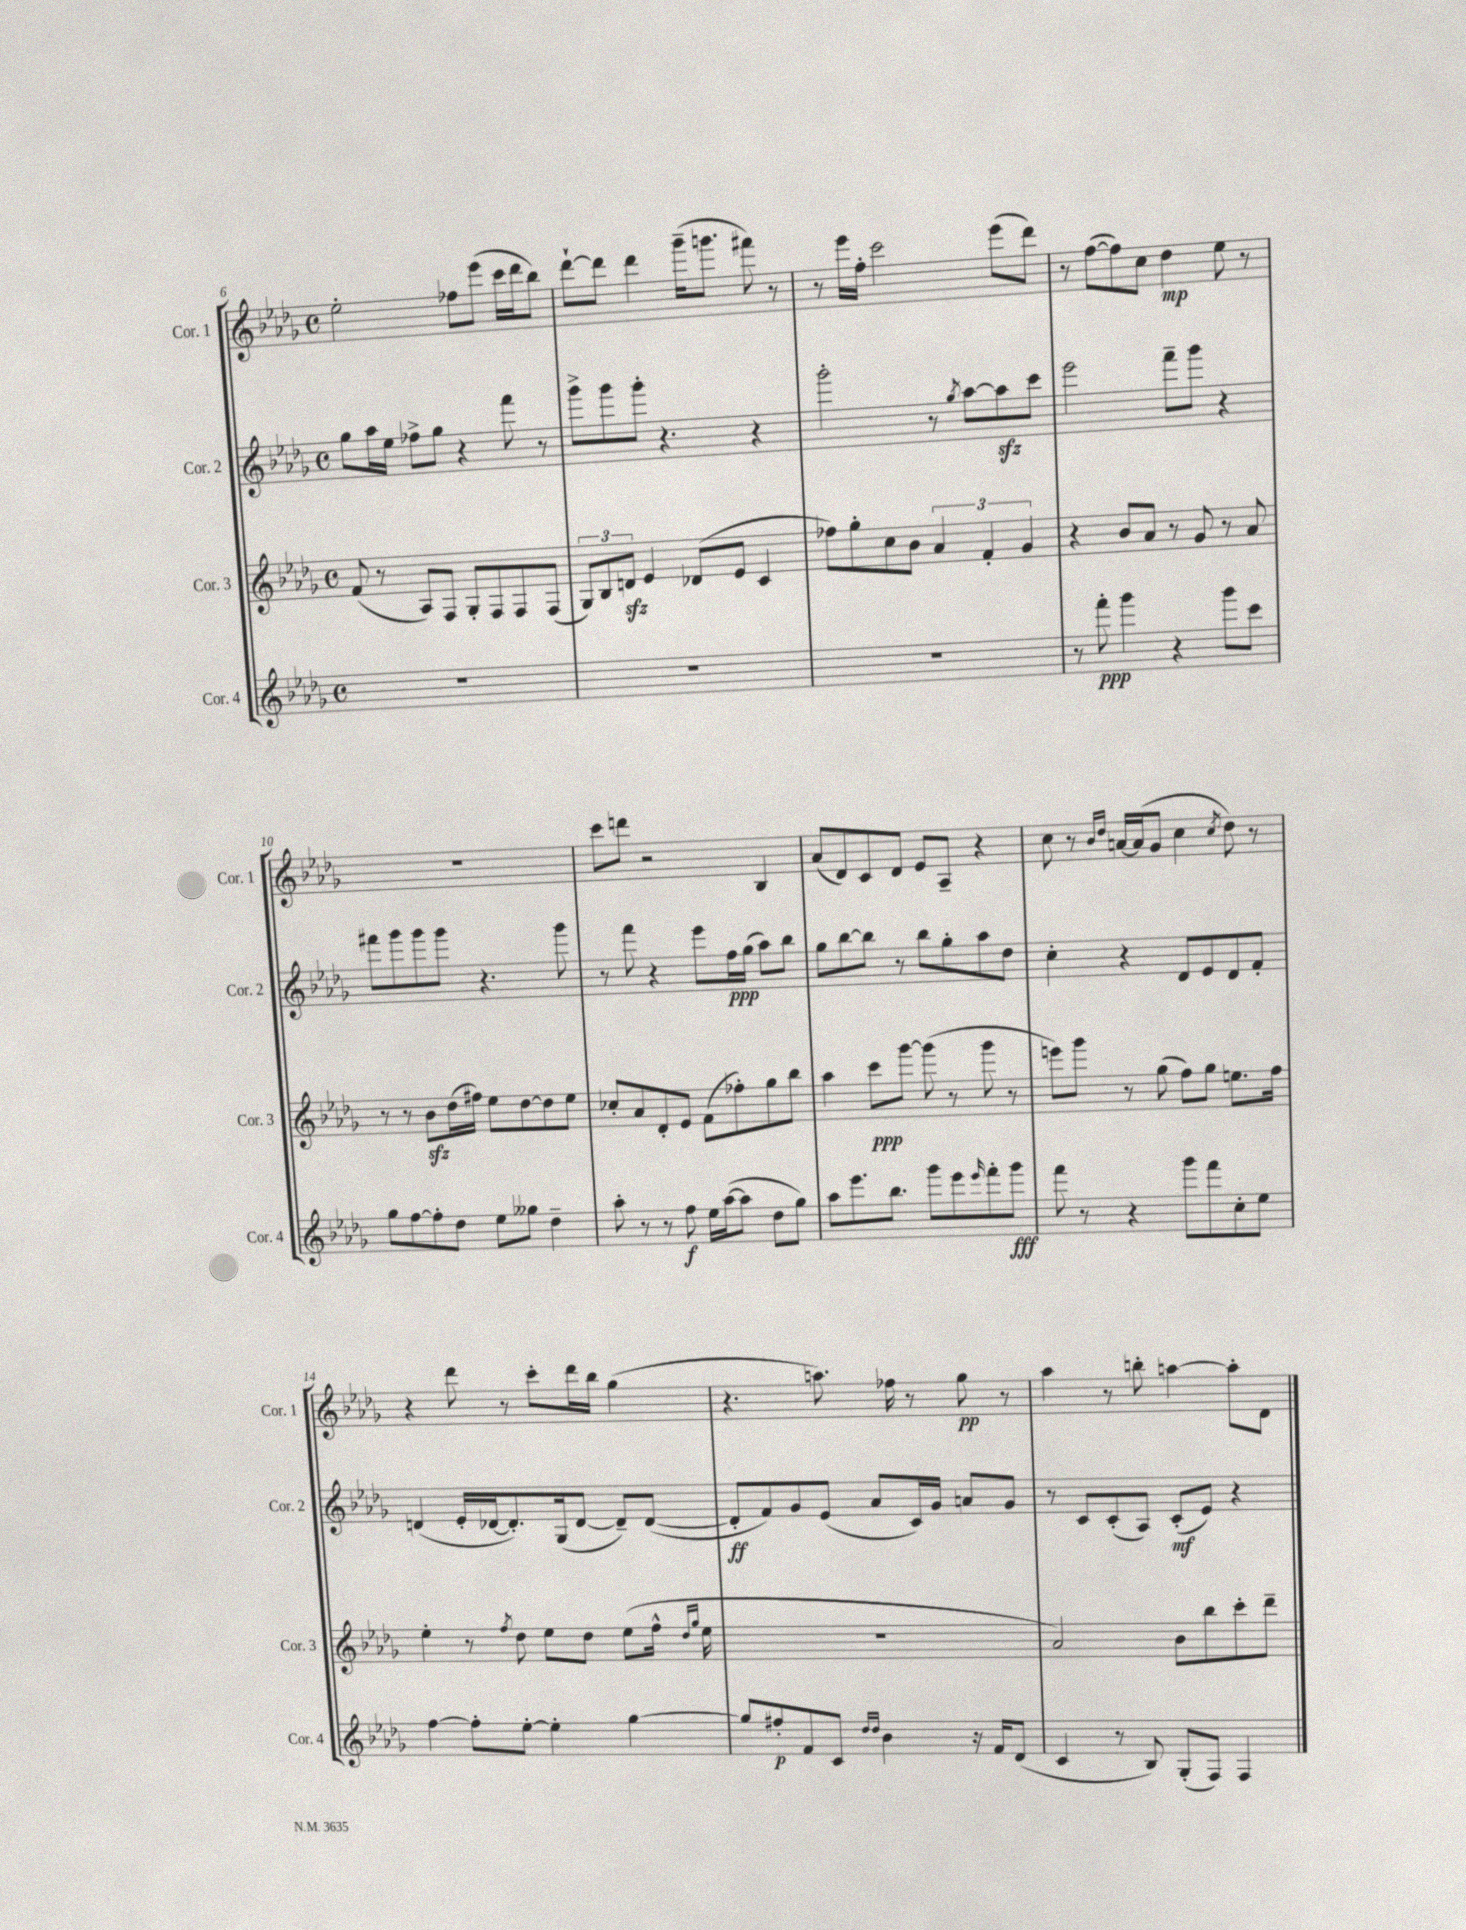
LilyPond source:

<<
\new StaffGroup <<
\new Staff = "s0" \with { instrumentName = "Cor. 1" shortInstrumentName = "Cor. 1" } {
    \clef treble \key des \major \defaultTimeSignature \time 4/4
    ees''2-. fes''8 ees'''8( c'''16 des'''16 bes''8) |
    des'''8~-! des'''8 des'''4 ges'''16--( g'''8. fis'''8) r8 |
    r8 ees'''16 f''16-. c'''2 ees'''8( des'''8) |
    r8 f''8~( f''8) c''8 des''4\mp ees''8 r8 |
    R1 |
    c'''8 d'''8 r2 bes4 |
    aes'8( des'8) c'8 des'8 ees'8 aes8-- r4 |
    c''8 r8 \grace { bes'16 des''16 } a'16~ a'16( ges'8 c''4 \acciaccatura { c''8 } des''8) r8 |
    r4 des'''8 r8 c'''8-. des'''16 bes''16 ges''4( |
    r4. a''8.) fes''16 r8 ges''8\pp r8 |
    aes''4 r8 b''8-. a''4~ a''8-. des'8 \bar "|." |
}
\new Staff = "s1" \with { instrumentName = "Cor. 2" shortInstrumentName = "Cor. 2" } {
    \clef treble \key des \major \defaultTimeSignature \time 4/4
    ges''8 aes''16 ees''16 fes''8-> ges''8 r4 f'''8 r8 |
    ges'''8-> ges'''8 ges'''8-. r4. r4 |
    ges'''2-. r8 \acciaccatura { ges''8 } aes''8~ aes''8\sfz c'''8 |
    ees'''2 f'''8-- ges'''8 r4 |
    fis'''8 ges'''8 ges'''8 ges'''8 r4. ges'''8 |
    r8 f'''8 r4 ees'''8 f''16\ppp ges''16( aes''8) bes''8 |
    ges''8 bes''8~ bes''8 r8 bes''8 ges''8-. aes''8 des''8 |
    c''4-. r4 des'8 ees'8 des'8 f'8-. |
    d'4( ees'16-. des'16~ des'8.-.) ges16( des'8~ des'8--) des'8~( |
    des'8-.\ff f'8) ges'8 ees'8( aes'8 c'16) ges'16 a'8 ges'8 |
    r8 c'8 c'8-.( aes8) c'8-.\mf( ees'8) r4 \bar "|." |
}
\new Staff = "s2" \with { instrumentName = "Cor. 3" shortInstrumentName = "Cor. 3" } {
    \clef treble \key des \major \defaultTimeSignature \time 4/4
    f'8( r8 aes8) f8 ges8-. f8 f8 f8( |
    \tuplet 3/2 { ges8) bes8 d'8\sfz } ees'4 des'8( ees'8 c'4 |
    fes''8) ges''8-. c''8 bes'8 \tuplet 3/2 { aes'4 f'4-. ges'4 } |
    r4 bes'8 aes'8 r8 ges'8 r8 aes'8 |
    r8 r8 bes'8\sfz des''16( fis''16) ees''8 des''8~ des''8 ees''8 |
    ces''8-. aes'8 des'8-. ees'8 f'8( fes''8-.) ges''8 bes''8 |
    aes''4 c'''8\ppp ges'''8~ ges'''8( r8 ges'''8 r8 |
    e'''8) ges'''8 r8 ges''8( f''8) ges''8 e''8. f''16 |
    ees''4-. r8 \acciaccatura { f''8 } des''8 ees''8 des''8 ees''8( f''16-^ \grace { des''16 ges''16 } ees''16 |
    R1 |
    aes'2) bes'8 bes''8 c'''8-. des'''8-- \bar "|." |
}
\new Staff = "s3" \with { instrumentName = "Cor. 4" shortInstrumentName = "Cor. 4" } {
    \clef treble \key des \major \defaultTimeSignature \time 4/4
    R1 |
    R1 |
    R1 |
    r8 f'''8-.\ppp ges'''4 r4 ges'''8 c'''8 |
    ges''8 f''8~ f''8-. des''8 ees''8 geses''8 des''4-- |
    aes''8-. r8 r8 f''8\f ees''16 aes''16~( aes''8 des''8 ges''8) |
    aes''8 ees'''8. bes''8. ges'''8 ees'''8 \grace { ees'''16 } f'''8-. ges'''8\fff |
    f'''8 r8 r4 ges'''8 f'''8 c''8-. ees''8 |
    f''4~ f''8-. ees''8~-. ees''4-. ges''4~ |
    ges''8 fis''8-.\p f'8 c'8 \grace { des''16 des''16 } bes'4 r16 f'16 des'8( |
    c'4 r8 bes8) ges8-.( f8) f4 \bar "|." |
}
>>
>>
\layout { \context { \Score currentBarNumber = #6 } }
